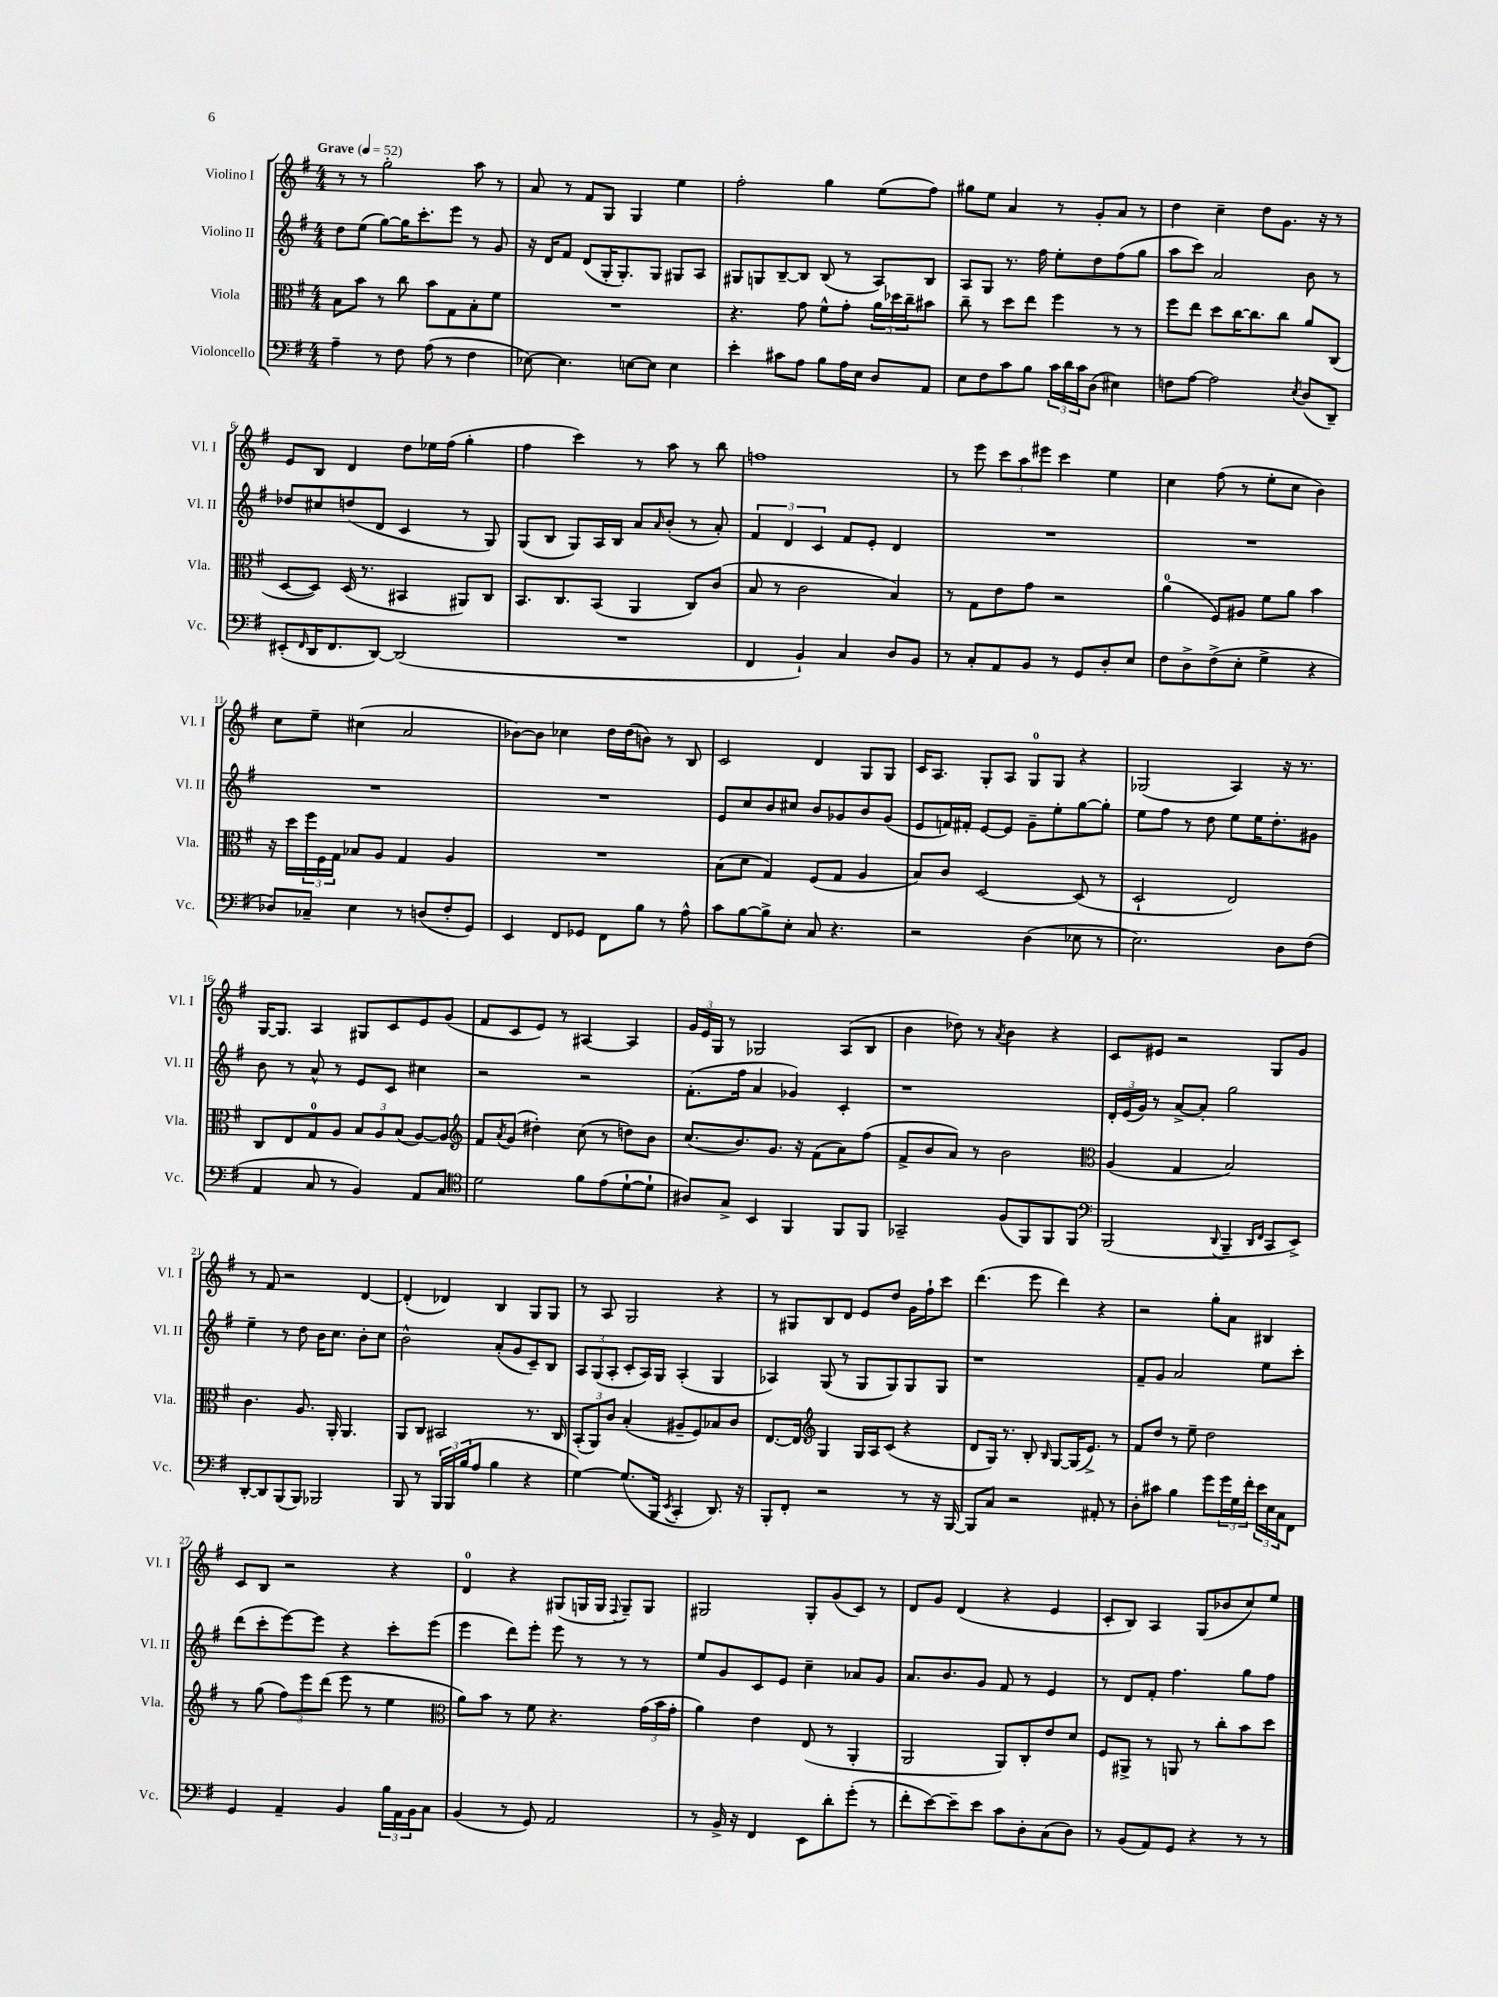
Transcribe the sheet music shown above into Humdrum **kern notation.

**kern	**kern	**kern	**kern
*part4	*part3	*part2	*part1
*staff4	*staff3	*staff2	*staff1
*I"Violoncello	*I"Viola	*I"Violino II	*I"Violino I
*I'Vc.	*I'Vla.	*I'Vl. II	*I'Vl. I
*clefF4	*clefC3	*clefG2	*clefG2
*k[f#]	*k[f#]	*k[f#]	*k[f#]
*M4/4	*M4/4	*M4/4	*M4/4
*MM52	*MM52	*MM52	*MM52
=1	=1	=1	=1
!	!	!	!LO:TX:a:B:t=Grave
4A~\	8B\L	8dd\L	8r
.	8b\J	(8ee\J	8r
8r	8r	[8gg\L)	2gg'\
8F#\	8cc\	16gg\K]	.
.	.	8.ccc'\	.
(8A\	8b\L	.	.
8r	8G\	8eee\J	.
4F#\	8B'\	8r	8aa\
.	8f#\J	8g/	8r
=2	=2	=2	=2
[8E-X\)	1r	16r	8a/
.	.	16d/KL	.
4.E-\]	.	8f#/J	8r
.	.	(8d/L	8f#/L
.	.	16G'/K	8G/J
.	.	8.G'/)	.
[8En\L	.	.	4G/
8E\J]	.	8G/J	.
4E\	.	8G#X/L	4ee\
.	.	8A/J	.
=3	=3	=3	=3
4e'\	4.r	8G#X/L	2ff#'\
.	.	8Gn/	.
8c#X\L	.	[8B~/	.
8A\J	8g\	8B/J]	.
8B\L	8f#^^\L	(8B/	4gg\
16A\L	8g'\J	8r	.
16E\JJ	.	.	.
8D/L	24a\LL	8A/L)	(8ee\L
.	24dd-X\	.	.
.	24cc~\J	.	.
8AA/J	8b#X\J	8B/J	8ff#\J)
=4	=4	=4	=4
8E\L	8cc~\	8A/L	8gg#X\L
8F#\	8r	8G/J	8ee\J
8c\	8dd\L	8.r	4a/
8B\J	8ee\J	.	.
.	.	16ff#\	.
24c\LL	4ff#\	8ee'\L	8r
24d\	.	.	.
24c\J	.	.	.
(8D\J	.	8dd\	8g'/L
4E#X\)	8r	(8ff#\	8a/J
.	8r	8gg\J	8r
=5	=5	=5	=5
8Fn\L	8ff#\L	8aa\L	4dd\
[8A\J	8ee\J	8ccc\J)	.
2A\]	8dd\L	2a/	4cc~\
.	[16cc\K	.	.
.	8.cc\]	.	.
.	.	.	8dd\L
.	8cc\J	.	8.g\J
8qE/	.	.	.
(8D/L	8a/L	8b\	.
.	.	.	16r
8DD~/J)	(8C/J	8r	8r
!!LO:LB:g=z
=6	=6	=6	=6
(8EE#X'/L	[8D/L	8dd-X/L	8e/L
16qqFF#/	.	.	.
16DD/K	8D/J])	8cc#X/	8B/J
8.FF#/	.	.	.
.	(16D/	(8ddn/	4d/
.	8.r	.	.
[8DD/J)	.	8d/J	.
(2DD/]	4BB#X/	4c/	8dd\L
.	.	.	16ee-X\L
.	.	.	(16ff#\JJ
.	8AA#X/L)	8r	4gg'\
.	8C/J	8G/)	.
=7	=7	=7	=7
1r	8.BB/L	(8G/L	4ff#\
.	.	8B/J	.
.	8.C/	.	.
.	.	8G/L)	4ccc\)
.	(8BB/J	16A/L	.
.	.	16B/JJ	.
.	4AA/	8a/L	8r
.	.	16qqa/	.
.	.	(8b'/J	8aa\
.	8C/L)	8r	8r
.	(8c/J	8a'/)	8bb\
=8	=8	=8	=8
4FF#/	8B/	6f#/	1ffn
.	8r	.	.
.	.	6d/	.
4BB`/)	2c\	.	.
.	.	6c/	.
4C/	.	8f#/L	.
.	.	8e'/J	.
8D/L	4B/)	4d/	.
8BB/J	.	.	.
=9	=9	=9	=9
8r	8r	1r	8r
8C'/L	8G\L	.	8eee\
8AA/	8e\	.	12ccc\L
.	.	.	12aa\
8BB/J	8g\J	.	.
.	.	.	12eee#X\J
8r	2r	.	4ccc\
8GG/L	.	.	.
8D'/	.	.	4ee\
8E/J	.	.	.
=10	=10	=10	=10
8F#\L	(4a\	1r	4cc\
8D^\	.	.	.
(8F#^\	8F#/L)	.	(8ff#\
8E'\J	8A#X/J	.	8r
4G^\	8f#\L	.	8ee'\L
.	8a\J	.	8cc\J
4r	4b\	.	4b\)
!!LO:LB:g=z
=11	=11	=11	=11
8D-X/L)	16r	1r	8cc\L
.	16dd\LL	.	.
8C-X~/J	24ff#\	.	8ee~\J
.	24F#\	.	.
.	24G\JJ	.	.
4E\	8B-X/L	.	(4cc#X\
.	8A/J	.	.
8r	4G/	.	2a/
(8Dn/L	.	.	.
8F#'/	4A/	.	.
8GG/J)	.	.	.
=12	=12	=12	=12
4EE/	1r	1r	[8b-X\L)
.	.	.	8b-\J]
8FF#/L	.	.	4cc-X\
8GG-X/J	.	.	.
8FF#\L	.	.	16dd\LL
.	.	.	(16dd\J
8B\J	.	.	8bn\J)
8r	.	.	8r
8A^^\	.	.	8B/
=13	=13	=13	=13
8c\L	(8B\L	8e/L	2c/
[8B\	8d\J	8cc/	.
8B^\]	4G/)	8b/	.
8E'\J	.	8cc#X/J	.
8C/	(8F#/L	8b/L	4d/
4.r	8G/J	8g-X/	.
.	4A/	8b/	8G/L
.	.	(8g-/J	8G/J
=14	=14	=14	=14
2r	8B/L)	8e/L	16c/KL
.	.	.	8.A/J
.	8c/J	16fn/L)	.
.	.	16f#X'/JJ	.
.	[2D/	[8e/L	8G'/L
.	.	8e/J]	8A/J
(4D\	.	8g~\L	8G/L
.	.	8ee'\	8G/J
8E-X\	(8D/]	[8gg\	4r
8r	8r	8gg'\J]	.
=15	=15	=15	=15
2.E\)	2D`/	8ee\L	(2G-X/
.	.	8ff#\J	.
.	.	8r	.
.	.	8dd\	.
.	2E/)	8ee\L	4A/)
.	.	16ee\K	.
.	.	8.dd'\	.
8D\L	.	.	16r
.	.	.	8.r
(8F#\J	.	8g#X\J	.
!!LO:LB:g=z
=16	=16	=16	=16
4AA/	8C/L	8b\	[16G/KL
.	.	.	8.G/J]
.	8E/	8r	.
8C/	8G/	8a^^/	4A/
8r	8A/J	8r	.
4BB/)	12B/L	8e/L	8G#X/L
.	12A/	.	.
.	.	8c/J	8c/
.	(12B/J	.	.
8AA/L	[8A/L)	4cc#X\	8e/
8C/J	8A/J]	.	(8g/J
=17	=17	=17	=17
*clefC4	*clefG2	*	*
2d\	8f#/L	2r	8f#/L
.	8qa/	.	.
.	(8g/J	.	8c/
.	4dd#X'\)	.	8e/J)
.	.	.	8r
8f#\L	(8cc\	2r	[4A#X/
(8e\	8r	.	.
[8d`\	8ddn\L)	.	4A#/]
8d`\J]	8b\J	.	.
=18	=18	=18	=18
8A#X/L)	(8.cc/L	(8.f#'\L	24g/LL
.	.	.	24e/
.	.	.	24G/JJ
8G^/J	.	.	8r
.	8.b/)	16ff#\Jk	.
4BB/	.	4a/	2G-X/
.	8.g/J	.	.
4FF#/	.	4g-X/)	.
.	16r	.	.
.	(8f#\L	.	.
8FF#/L	8a\)	4c'/	(8A/L
8FF#/J	(8ff#\J	.	8B/J
=19	=19	=19	=19
2GG-X~/	8f#^/L	1r	4b\
.	8b/	.	.
.	8a/J)	.	8dd-X\)
.	8r	.	8r
.	.	.	8qa/
(8F#/L	2b\	.	4b\
8FF#/)	.	.	.
8FF#/	.	.	4r
8FF#/J	.	.	.
=20	=20	=20	=20
*clefF4	*clefC3	*	*
(2BBB/	(4A/	24d'/LL	8c/L
.	.	(24e/	.
.	.	24g/JJ)	.
.	.	8r	8e#X/J
.	4G/	[8a^/L	2r
.	.	8a'/J]	.
8qqDD/	.	.	.
4BBB~/	2B/)	2gg\	.
16qqDD/LL	.	.	.
16qqFF#/JJ	.	.	.
8CC/L	.	.	8G/L
8EE^/J)	.	.	8g/J
!!LO:LB:g=z
=21	=21	=21	=21
[8DD'/L	4.c\	4ee~\	8r
8DD/]	.	.	8f#/
(8BBB/	.	8r	2r
8BBB/J)	8.A/	8dd\	.
2BBB-X/	.	16b\KL	.
.	16AA'/	8.cc\J	.
.	4.AA/	.	.
.	.	8b'\L	[4d/
.	.	8cc\J	.
=22	=22	=22	=22
8BBB/	8AA/L	2b^^\	(4d'/]
8r	8C/J	.	.
24BBB/LL	2BB#X/	.	4d-X/)
24BBB/	.	.	.
(24B/J	.	.	.
8A/J	.	.	.
4B\	.	(8a'/L	4B/
.	.	8g/	.
4r	8.r	8c~/)	8G/L
.	.	8B/J	8G/J
.	16C/	.	.
=23	=23	=23	=23
[4G\)	(12BB'/L	12A/L	8r
.	12AA/)	(12G/	.
.	.	.	8A/
.	12c/J	12A'/J	.
(8.G/L]	(4B'/	8c'/L	2G/
.	.	16A/L)	.
16BBB/Jk	.	16G/JJ	.
8qEE/	.	.	.
4CC'/	8A#X~/L	(4A'/	.
.	8F#/)	.	.
8.DD/)	8B-X/	4G/	4r
.	8c/J	.	.
16r	.	.	.
=24	=24	=24	=24
8BBB'/L	[8.E/L	4A-X/)	8r
8FF#'/J	.	.	8G#X/L
.	16E/Jk]	.	.
*	*clefG2	*	*
2r	4G/	(8G/	8B/
.	.	8r	8d/J
.	16G/LL	8G/L	8e/L
.	16A/J	.	.
.	(8c/J	8G/)	8dd/J
8r	4r	8G/	16g\LL
.	.	.	16ff#`\J
16r	.	8G/J	8ccc\J
[16BBB/	.	.	.
=25	=25	=25	=25
8BBB/L]	8d/L	1r	(4.ddd\
8C/J	16G/Jk)	.	.
.	8.r	.	.
2r	.	.	.
.	8B'/	.	8eee\
.	16qqB/	.	.
.	[8G/L	.	4ddd\)
.	(16G/K]	.	.
.	8.e^/J)	.	.
8AA#X'/	.	.	4r
8r	8r	.	.
=26	=26	=26	=26
8D'\L	8f#/L	8f#~/L	2r
8c#X\J	8dd/J	8g/J	.
4B\	8r	2a/	.
.	8ee~\	.	.
8g\L	2dd\	.	8gg'\L
24g\L	.	.	8a\J
24G\	.	.	.
24f#'\JJ	.	.	.
24e\LL	.	8ee\L	4B#X/
24E\	.	.	.
24C\J	.	.	.
8FF#\J	.	8ccc'\J	.
!!LO:LB:g=z
=27	=27	=27	=27
4GG/	8r	(8ddd\L	8c/L
.	(8gg\	8ccc'\	8B/J
4AA~/	12ff#\L)	[8eee\)	2r
.	12eee\	.	.
.	.	8eee\J]	.
.	(12ddd\J	.	.
4BB/	8eee\	4r	.
.	8r	.	.
24B\LL	4ee\	8ccc'\L	4r
24AA\	.	.	.
24BB\J	.	.	.
8C\J	.	(8eee\J	.
=28	=28	=28	=28
*	*clefC3	*	*
(4BB/	8a\L)	4eee\	4d/
.	8b\J	.	.
8r	8r	8ddd\L)	4r
8GG/)	8f#\	8eee'\J	.
2AA/	4.r	8eee\	(8G#X/L
.	.	8r	16Gn/L
.	.	.	16G/JJ
.	.	.	8qqF#/
.	.	8r	8G~/L)
.	(24g\LL	8r	8G/J
.	24b\	.	.
.	24g'\JJ	.	.
=29	=29	=29	=29
8r	4a\)	8ee/L	2G#X/
16BB^/	.	8g/	.
16r	.	.	.
4FF#/	4e\	8c/	.
.	.	8e/J	.
8EE\L	(8E/	4cc~\	8G#'/L
8d'\	8r	.	(8g/
(8g'\J	4AA'/	8a-X/L	8c/J)
8r	.	8g/J	8r
=30	=30	=30	=30
8f#'\L	2AA/	8.a/L	8d/L
[8e\)	.	.	8g/J
.	.	8.b/	.
8e~\]	.	.	(4d/
8e\J	.	8g/J	.
8c\L	8AA/L)	8f#/	4r
8D'\	8C'/	8r	.
(8C\	8e/	4e/	4e/
8D\J)	8d/J	.	.
=31	=31	=31	=31
8r	8F#/L	8r	8c'/L
(8BB/L	8AA#X^/J	8d/L	8B/J)
8AA/)	8r	8f#'/J	4A/
8GG/J	8AAn/	4.ff#\	.
4r	8r	.	(8G/L
.	8cc'\L	.	8b-X/
8r	8b\	8gg\L	8cc/)
8r	8dd\J	8ff#\J	8ee/J
==	==	==	==
*-	*-	*-	*-
